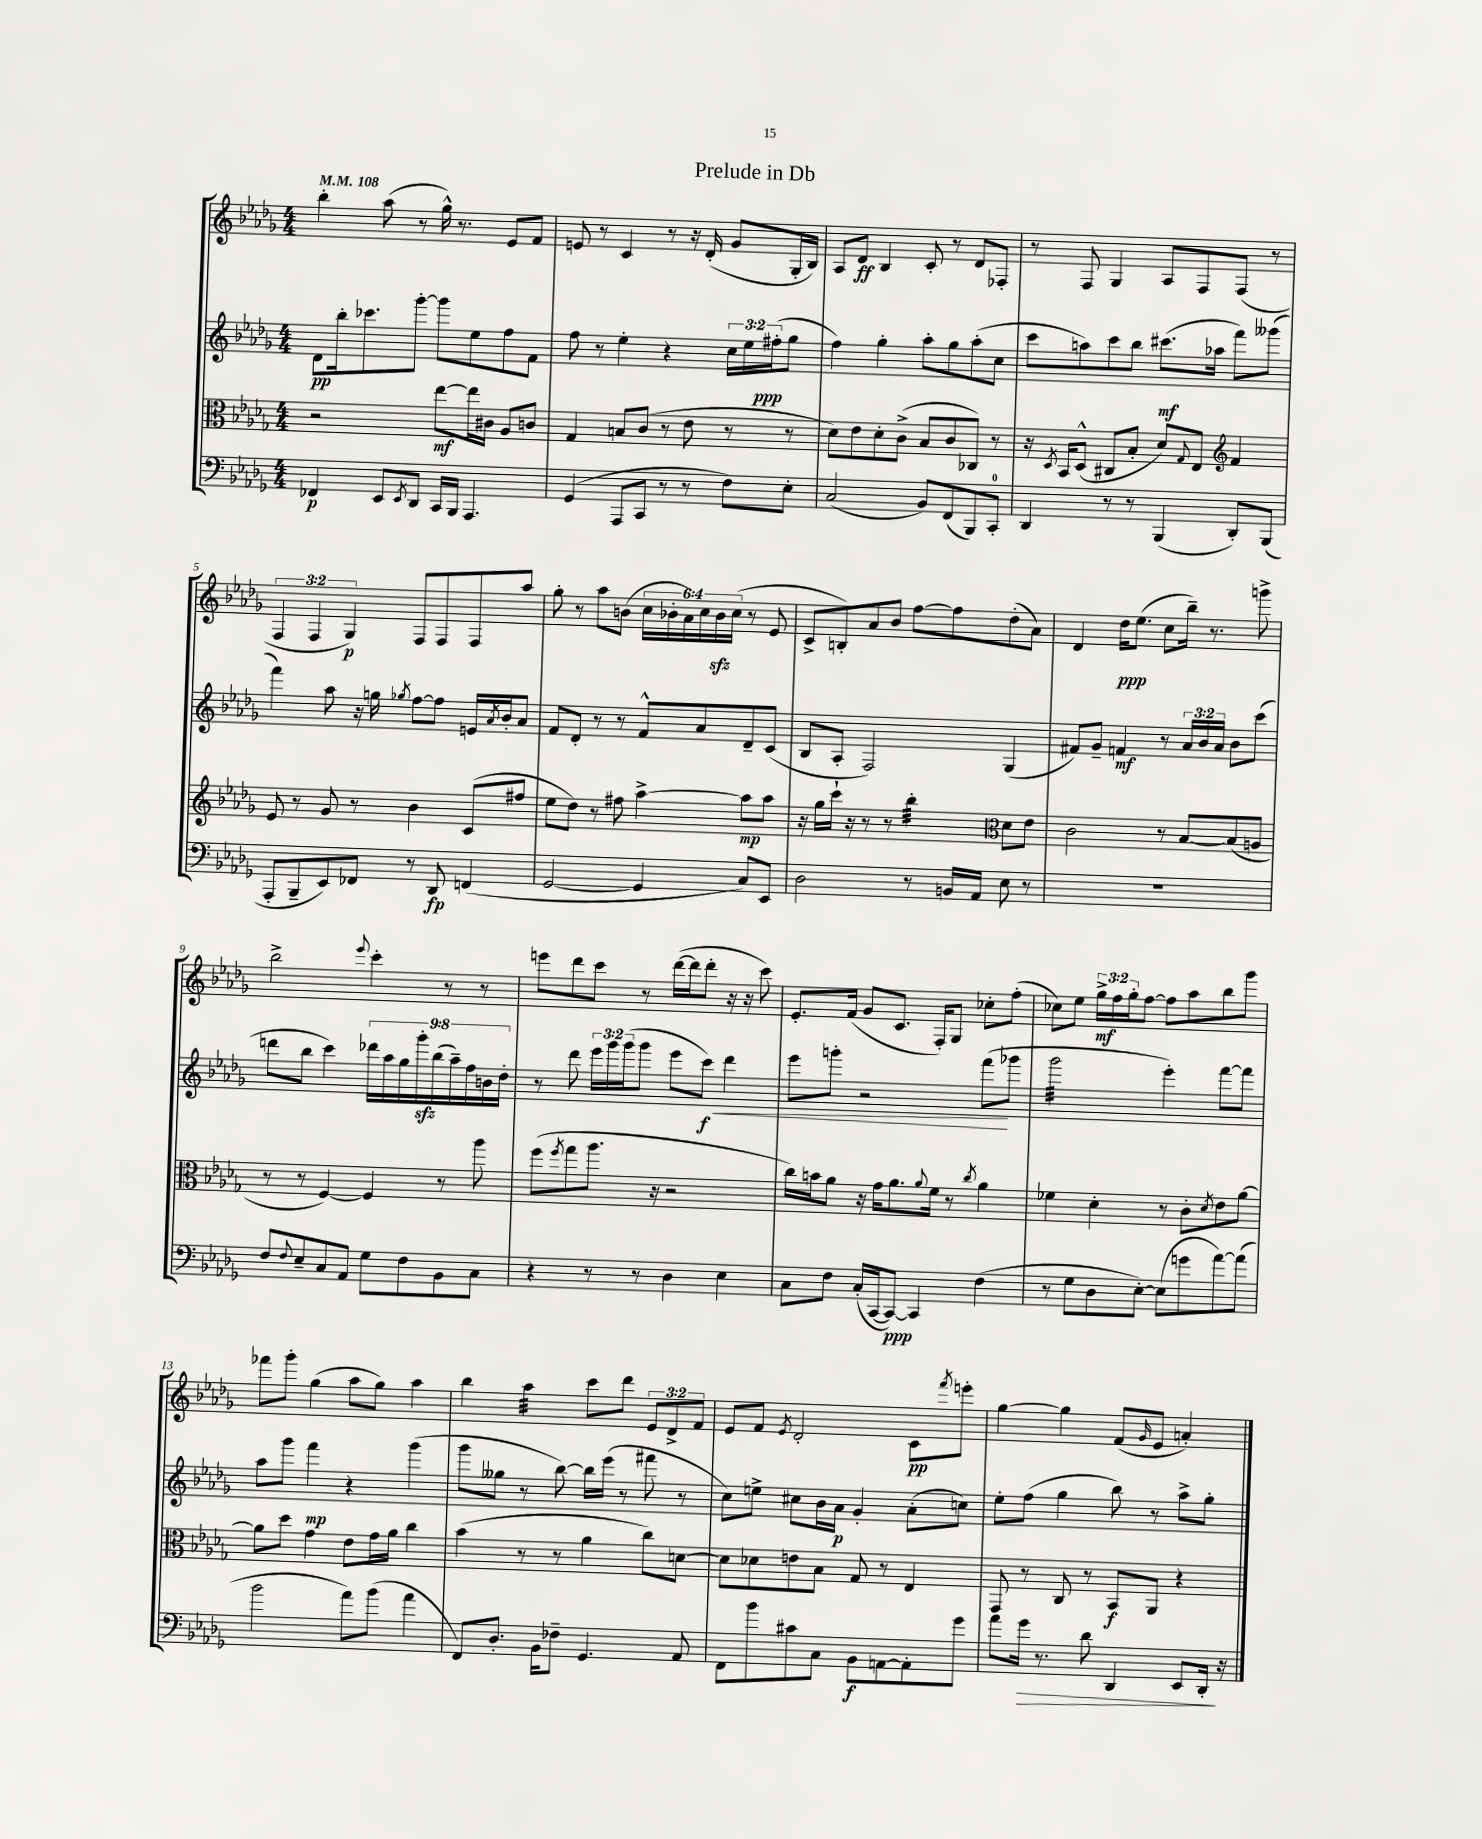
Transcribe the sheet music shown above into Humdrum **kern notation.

**kern	**kern	**kern	**kern
*staff4	*staff3	*staff2	*staff1
*clefF4	*clefC3	*clefG2	*clefG2
*k[b-e-a-d-g-]	*k[b-e-a-d-g-]	*k[b-e-a-d-g-]	*k[b-e-a-d-g-]
*M4/4	*M4/4	*M4/4	*M4/4
*MM108	*MM108	*MM108	*MM108
4FF-	2r	8d-	4bb-'
.	.	16bb-'	.
.	.	8.ccc-	.
8EE-	.	.	(8aa-
8qEE-	.	.	.
8DD-	.	[8ggg-'	8r
16CC	[8ee-	8ggg-]	16gg-^^)
16BBB-	.	.	8.r
4.AAA-	16ee-]	8ee-	.
.	16c#	.	.
.	8A-	8ff	8e-
.	8c	8f	8f
=	=	=	=
(4GG-	4G-	8ff	8e
.	.	8r	8r
8AAA-	8B	4ee-'	4c
8CC	(8c	.	.
8r	8r	4r	8r
8r	8e-	.	16r
.	.	.	(16d-'
8F)	8r	24cc	8g-
.	.	24ee-	.
.	.	(24ff#'	.
8E-'	8r	8gg-	16G-'
.	.	.	16B-)
=	=	=	=
(2C	8d-)	4ff)	8A-
.	8e-	.	8d-
.	8d-'	4gg-'	4B-
.	(8c^	.	.
8BB-)	8B-	8aa-'	8c'
(8FF	8c	8gg-	8r
8BBB-)	8C-)	(8aa-'	8d-
8CC'	8r	8cc	8F-'
=	=	=	=
4DD-	16r	8ccc	8r
.	8qD-	.	.
.	16BB-	.	.
.	(8D-^^	8aa)	8F
8r	8C#	8ccc	4G-
8r	8B-'	8bb-	.
(4BBB-	8d-)	(8.ccc#	8A-
.	8qqG-	.	.
.	8E-	.	8F
.	.	16aa-	.
*	*clefG2	*	*
8DD-')	4f	8fff)	(8F
(8BBB-	.	(8ggg--	8r
=	=	=	=
8AAA-'	8e-	4fff)	6F
8BBB-~	8r	.	.
.	.	.	6F
8EE-)	8g-	8aa-	.
.	.	.	6G-)
8FF-	8r	16r	.
.	.	16gg	.
.	.	8qgg-	.
8r	4b-	[8ff	8F
8DD-	.	8ff]	8F
(4FF	(8c	16e	8F
.	.	8qa-	.
.	.	16b-'	.
.	8ff#	8a-	8aa-
=	=	=	=
[2GG-	8ee-	8f	8gg-'
.	8dd-)	8d-'	8r
.	8r	8r	8aa-
.	8ff#	8r	(8b
4GG-]	[4aa-^	8f^^	24cc
.	.	.	24b-'
.	.	.	24a-)
.	.	8a-	24cc
.	.	.	24b-
.	.	.	(24cc
8C)	8aa-]	8d-~	8r
8EE-	8aa-	(8c	8e-
=	=	=	=
2D-	16r	8B-	8c^
.	16gg-	.	.
.	16ccc`	8A-'	8B')
.	16r	.	.
.	8r	2F)	8a-
.	8r	.	8b-
8r	4bb-'	.	[8ff
16BB	.	.	8ff]
16AA-	.	.	.
*	*clefC3	*	*
8E-	8d-	(4G-	(8dd-'
8r	8e-	.	8a-)
=	=	=	=
1r	2c	8f#)	4d-
.	.	8g-~	.
.	.	4f	16dd-
.	.	.	(8.ee-
.	8r	8r	8cc
.	[8B-	24a-	16bb-~)
.	.	24b-	.
.	.	.	8.r
.	.	24a-	.
.	(8B-]	8b-	.
.	8A	(8ccc	8ggg^
=	=	=	=
8F	8r	8ddd	2bb-^
8qqF	.	.	.
8E-~	8r	8bb-	.
8C	[4F)	4ccc)	.
8AA-	.	.	.
.	.	.	8qqeee-
8G-	4F]	18ddd-	4ccc'
.	.	18aa-	.
.	.	18gg-	.
8F	.	.	.
.	.	18ggg-'	.
.	.	(18bb-	.
8BB-	8r	.	8r
.	.	18aa-~)	.
.	.	18ff	.
8C	8aa-	.	8r
.	.	18b	.
.	.	18dd-'	.
=	=	=	=
4r	(8ff	8r	8eee
.	8qff	.	.
.	8gg-	8ddd-	8ddd-
8r	8.aa-	24eee-	8ccc
.	.	24ggg-	.
.	.	(24ggg-	.
8r	.	8ggg-	8r
.	16r	.	.
4D-	2r	8eee-	([16ddd-
.	.	.	16ddd-]
.	.	8ccc)	8ddd-'
4E-	.	4ddd-	16r
.	.	.	16r
.	.	.	8ccc)
=	=	=	=
8C	16cc)	8eee-	8.e-'
.	16b	.	.
8F	8a-	8ggg'	.
.	.	.	(16f
(16C'	16r	2r	8g-
[16CC	16g-	.	.
8CC_)	8.a-	.	8.c
4CC]	.	.	.
.	8qqa-	.	.
.	16f	.	16F')
.	8r	.	8G-
.	8qcc	.	.
(4F	4a-	(8fff	8cc-'
.	.	8ggg-	(8ff'
=	=	=	=
8r	4f-	2ggg-	8cc-)
8G-	.	.	8ee-
8D-	4d-'	.	24gg-^
.	.	.	24ff
.	.	.	24gg-'
[8E-')	.	.	[8ff
(8E-]	8r	4eee-')	8ff]
8g	8c'	.	8aa-
.	8qd-	.	.
[8a-)	8e-	[8fff	8bb-
(8a-]	[8a-	8fff]	8ggg-
=	=	=	=
2b-	8a-]	8aa-	8fff-
.	8dd-	8ggg-	8ggg-'
.	4g-	4fff	(4gg-
8a-)	8e-	4r	8aa-
(8b-	16g-	.	8gg-)
.	16a-	.	.
4a-	4cc	(4ggg-	4aa-
=	=	=	=
8FF)	(4b-	8ggg-	4bb-
8.D-'	.	8gg--	.
.	8r	8r	4aa-
16BB-	.	.	.
8F-~	8r	[8bb-)	.
4.GG-	4a-	16bb-]	8ccc
.	.	(16eee-	.
.	.	8r	8ddd-
.	8cc)	8fff#	12e-
.	.	.	12d-^
8AA-	[8d	8r	.
.	.	.	12f
=	=	=	=
8FF	8d]	8cc)	8e-
8b-	8d-	8ee^	8f
.	.	.	8qe-
8c#	8e	8cc#	2d-'
8C	8B-	16b-	.
.	.	16a-	.
8BB-	8G-	4g-'	.
[8AA	8r	.	.
8AA']	4E-	(8a-'	8c
.	.	.	8qfff
8g-	.	8cc)	8eee'
=	=	=	=
8a-	8GG-	8ee-'	[4gg-
16g-	8r	(8ff	.
8.r	.	.	.
.	8C	4gg-	4gg-]
8d-	8r	.	.
4DD-	8BB-	8bb-)	(8f
.	.	.	16qqg-
.	8AA-	8r	8e-
8EE-	4r	8aa-^	4a')
16DD-'	.	8gg-'	.
16r	.	.	.
==	==	==	==
*-	*-	*-	*-
